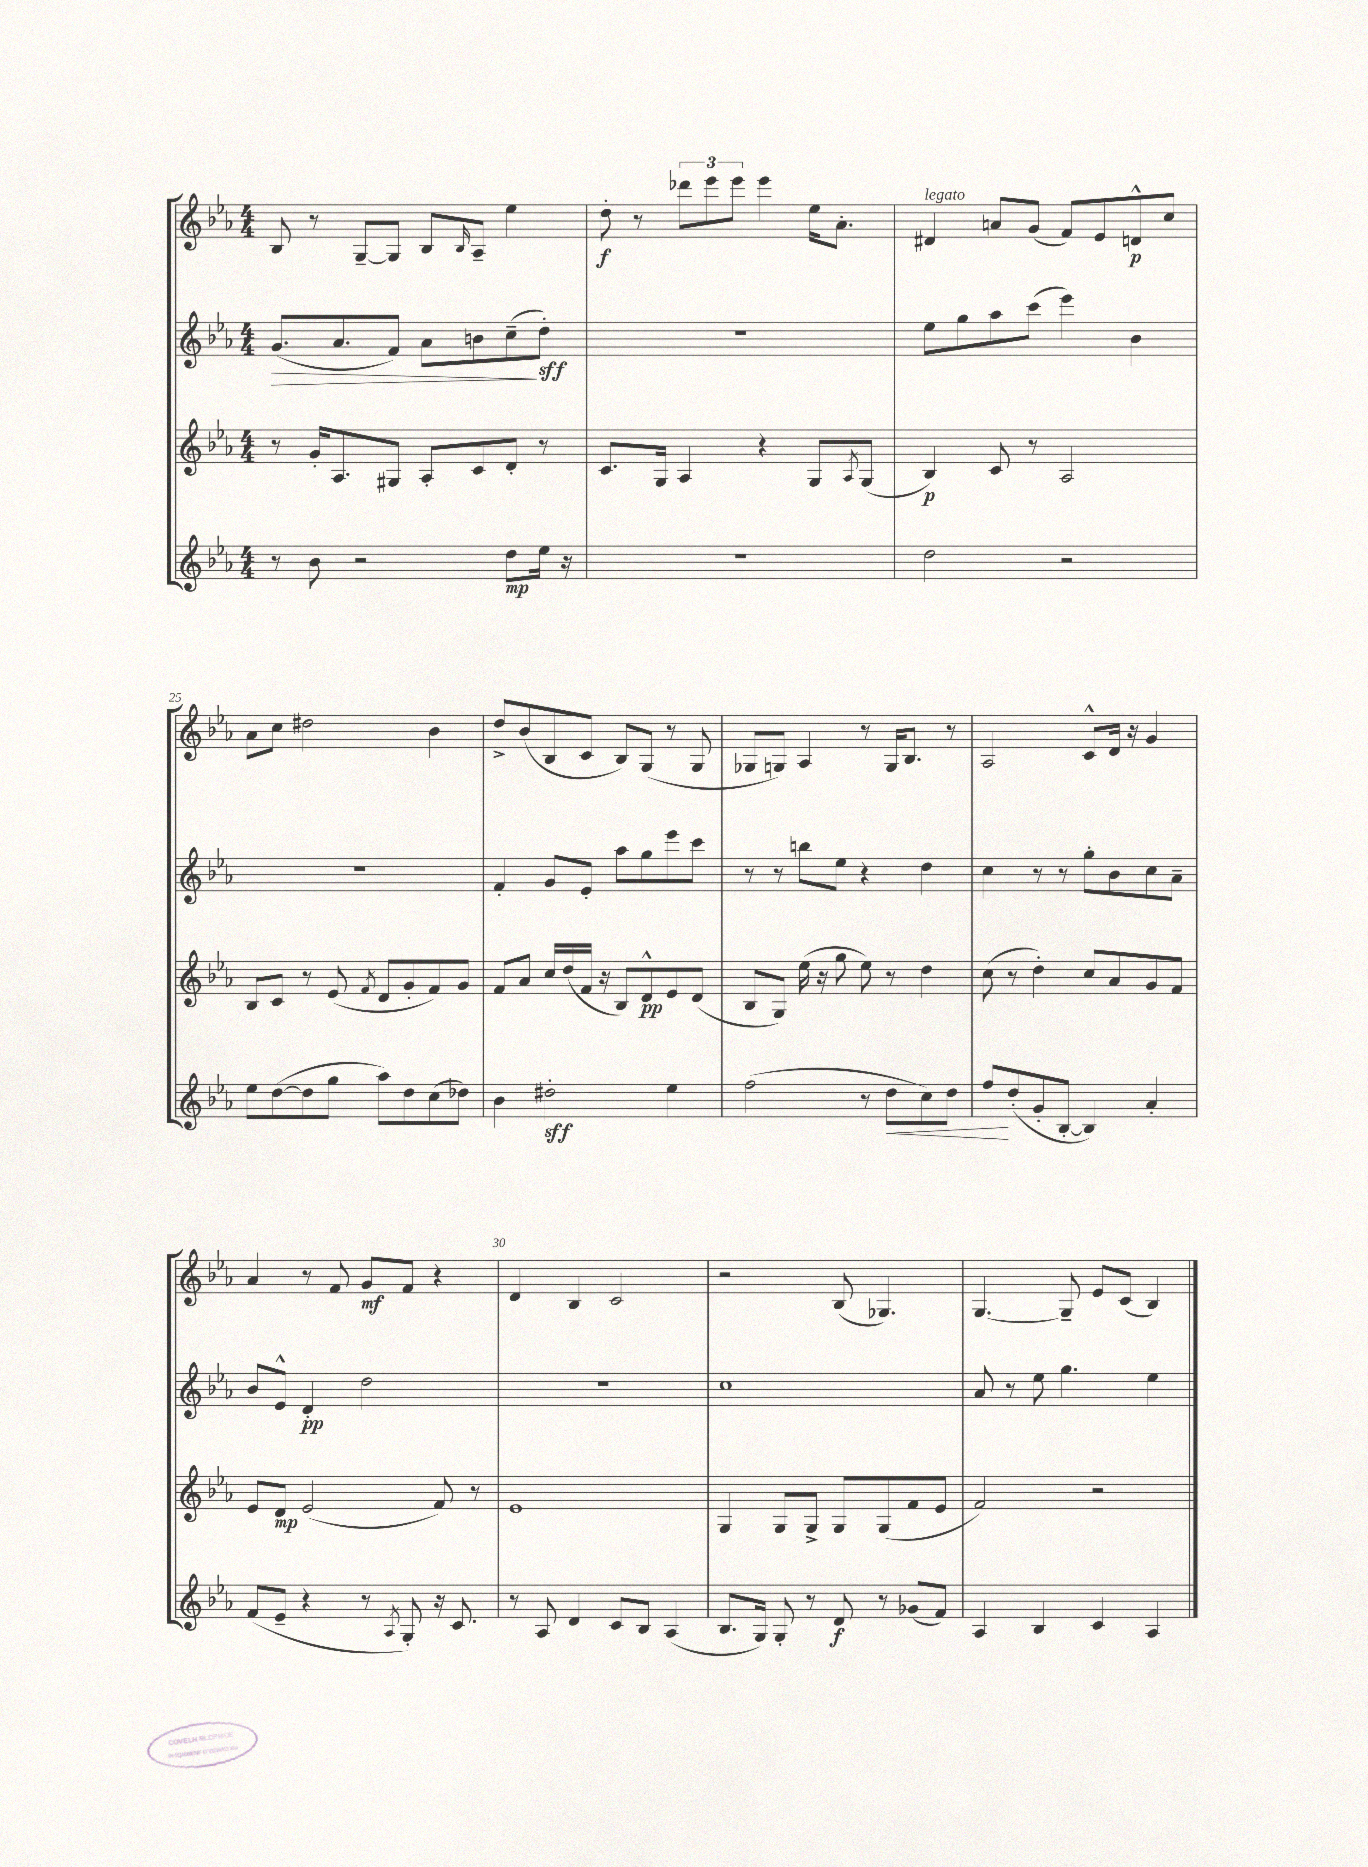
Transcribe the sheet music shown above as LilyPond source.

<<
\new StaffGroup <<
\new Staff = "s0" {
    \clef treble \key ees \major \numericTimeSignature \time 4/4
    bes8 r8 g8~-- g8 bes8 \grace { bes16 } aes8-- ees''4 |
    d''8-.\f r8 \tuplet 3/2 { des'''8 ees'''8 ees'''8 } ees'''4 ees''16 aes'8.-. |
    dis'4^\markup { \italic "legato" } a'8 g'8( f'8) ees'8 d'8-^\p c''8 |
    aes'8 c''8 dis''2 bes'4 |
    d''8-> bes'8( bes8 c'8 bes8) g8( r8 g8 |
    ges8 g8) aes4 r8 g16 bes8. r8 |
    aes2 c'8-^ d'16 r16 g'4 |
    aes'4 r8 f'8 g'8\mf f'8 r4 |
    d'4 bes4 c'2 |
    r2 bes8( ges4.) |
    g4.~ g8-- ees'8 c'8( bes4) \bar "|." |
}
\new Staff = "s1" {
    \clef treble \key ees \major \numericTimeSignature \time 4/4
    g'8.\>( aes'8. f'8) aes'8 b'8 c''8--\!( d''8-.\sff) |
    R1 |
    ees''8 g''8 aes''8 c'''8( ees'''4) bes'4 |
    R1 |
    f'4-. g'8 ees'8-. aes''8 g''8 ees'''8 c'''8 |
    r8 r8 b''8 ees''8 r4 d''4 |
    c''4 r8 r8 g''8-. bes'8 c''8 aes'8-- |
    bes'8 ees'8-^ d'4-.\pp d''2 |
    R1 |
    c''1 |
    aes'8 r8 ees''8 g''4. ees''4 \bar "|." |
}
\new Staff = "s2" {
    \clef treble \key ees \major \numericTimeSignature \time 4/4
    r8 g'16-. aes8. gis8 aes8-. c'8 d'8-. r8 |
    c'8. g16 aes4 r4 g8 \acciaccatura { aes8 } g8( |
    bes4\p) c'8 r8 aes2 |
    bes8 c'8 r8 ees'8( \acciaccatura { f'8 } d'8 g'8-. f'8) g'8 |
    f'8 aes'8 c''16 d''16( f'16 r16 bes8) d'8-^\pp ees'8 d'8( |
    bes8 g8) ees''16( r16 g''8 ees''8) r8 d''4 |
    c''8( r8 d''4-.) c''8 aes'8 g'8 f'8 |
    ees'8 d'8\mp ees'2( f'8) r8 |
    ees'1 |
    g4 g8 g8-> g8 g8( f'8 ees'8 |
    f'2) r2 \bar "|." |
}
\new Staff = "s3" {
    \clef treble \key ees \major \numericTimeSignature \time 4/4
    r8 bes'8 r2 d''8\mp ees''16 r16 |
    r1 |
    d''2 r2 |
    ees''8 d''8~( d''8 g''8 aes''8) d''8 c''8( des''8) |
    bes'4 dis''2-.\sff ees''4 |
    f''2( r8 d''8\< c''8) d''8 |
    f''8\! d''8-.( g'8-. bes8~-. bes4) aes'4-. |
    f'8( ees'8-- r4 r8 \acciaccatura { aes8 } g8-.) r16 c'8. |
    r8 aes8 d'4 c'8 bes8 aes4( |
    bes8. g16) g8-. r8 d'8\f r8 ges'8( f'8) |
    aes4 bes4 c'4 aes4 \bar "|." |
}
>>
>>
\layout { \context { \Score currentBarNumber = #22 \override BarNumber.break-visibility = ##(#f #t #t) barNumberVisibility = #(every-nth-bar-number-visible 5) } }
